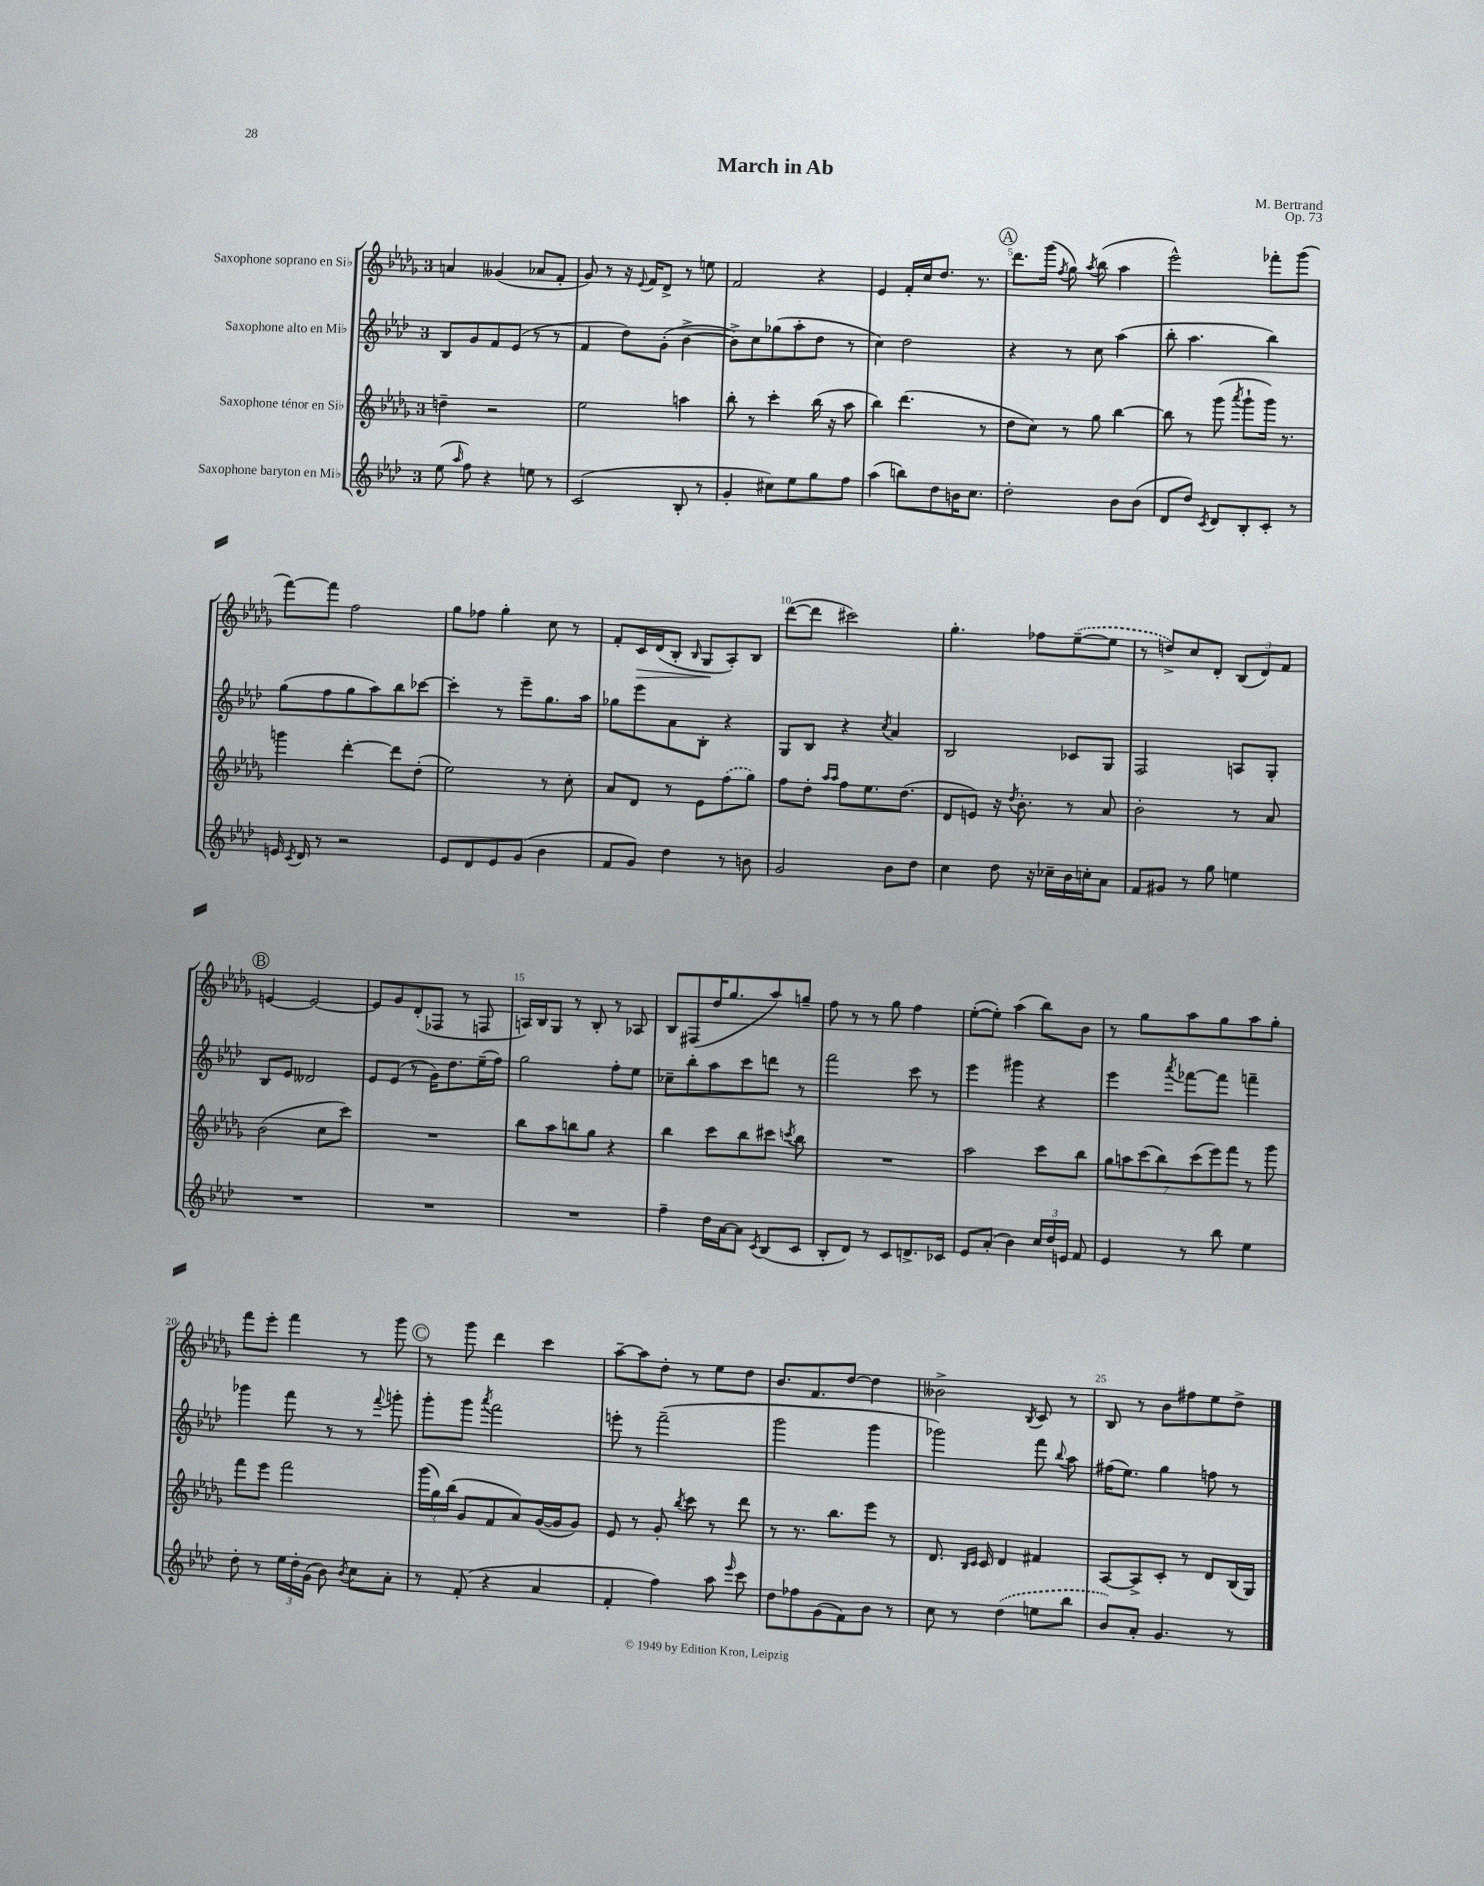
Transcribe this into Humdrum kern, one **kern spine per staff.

**kern	**kern	**kern	**kern
*staff4	*staff3	*staff2	*staff1
*clefG2	*clefG2	*clefG2	*clefG2
*k[b-e-a-d-]	*k[b-e-a-d-g-]	*k[b-e-a-d-]	*k[b-e-a-d-g-]
*M3/4	*M3/4	*M3/4	*M3/4
(8ee-\	4dd~\	8B-/L	4a/
16qqaa-/	.	.	.
8ff\)	.	8g/	.
4r	2r	8f/	(4g--/
.	.	(8e-/J	.
8ee\	.	8r	8a-/L
8r	.	8r	8f'/J
=	=	=	=
(2c/	2ee-\	4f/	8g-/)
.	.	.	8r
.	.	8dd-\L)	16r
.	.	.	8qqe-/
.	.	.	16f/LK
.	.	(8g'\J	8d-^/J
8B-'/	4aa\	[4b-^\	8r
8r	.	.	8ee\
=	=	=	=
4g'/	8bb-'\	8b-^\]L)	2f/
.	8r	8cc\	.
8cc#\L)	4ccc'\	(8gg-\	.
8ee-\	.	8aa-'\	.
8gg\	(16bb-\	8dd-\J	4r
.	16r	.	.
8ff\J	8aa-\	8r	.
=	=	=	=
(4aa-\	4bb-\)	4cc\)	4e-/
8bb\L)	(4.ddd-\	2dd-\	16f'/LL
.	.	.	16cc/J
8dd-\	.	.	8.dd-/J
16b\K	.	.	.
8.cc\J	.	.	8.r
.	8r	.	.
=	=	=	=
2dd-'\	8dd-\L	4r	8.ddd-\L
.	8cc\J)	.	.
.	.	.	(16ggg-\Jk
.	.	.	8qff/
.	8r	8r	8gg-\)
.	.	.	8qaa-/
.	8gg-\	8cc\	(8bb-\
8b-\L	[4bb-\	(4aa-\	4aa-\
(8b-\J	.	.	.
=	=	=	=
8d-/L	8bb-\]	8bb-'\	2eee-^^\)
8dd-/J)	8r	4.aa-\	.
8qc/	.	.	.
8d-/L	(8ggg-\	.	.
.	8qaaa-/	.	.
8B-'/	8ggg-`\L	.	.
8c'/J	16ggg-\Jk)	4bb-\)	8fff-'\L
.	8.r	.	.
8r	.	.	(8ggg-\J
=	=	=	=
16e/	4ggg\	(8gg\L	[8fff\L)
8qc/	.	.	.
16d-/	.	.	.
8r	.	8ff\	8fff\]J
2r	[4ddd-'\	8gg\	2ff\
.	.	8aa-\)	.
.	8ddd-\]L	8bb-\	.
.	(8dd-'\J	[8ccc-\J	.
=	=	=	=
8e-/L	2ee-\)	4ccc-'\]	8gg-\L
8d-/	.	.	8ff-\J
8e-/	.	8r	4gg-'\
(8g/J	.	8eee-~\L	.
4b-\	8r	8.gg\	8cc\
.	8cc'\	.	8r
.	.	16aa-\Jk	.
=	=	=	=
8f/L	8a-/L	8gg-\L	8f'/L
8g/J)	8d-/J	8eee-\	16c/L
.	.	.	(16d-/J
4dd-\	8r	8a-\	8B-'/J
.	.	.	16qqB-/
.	8e-\L	8B-'\J	8G-/L
8r	(8ff\	4r	8A-'/)
8b\	8gg-\J)	.	8B-/J
=	=	=	=
2g/	8ff\L	8G/L	([8ddd-\L
.	8dd-'\J	8B-/J	8ddd-\]J
.	16qqaa-/LL	.	.
.	16qqaa-/JJ	.	.
.	8ff\L	4r	2ccc#\)
.	8.ee-\	.	.
.	.	8qcc/	.
8b-\L	.	4a-/	.
.	(8.dd-\J	.	.
8dd-\J	.	.	.
=	=	=	=
4cc\	8d-/L	2B-/	4.gg-'\
.	8e/J)	.	.
8dd-\	16r	.	.
.	8qdd-/	.	.
.	8.b-'\	.	.
16r	.	.	8ff-\L
16cc-~\LL	.	.	.
16b-\	8r	8c-/L	([8ee-~\
16cc'\J	.	.	.
8a-\J	8a-/	8G/J	8ee-\]J
=	=	=	=
8f/L	2b-'\	2F/	8r
8g#/J	.	.	8dd^/L)
8r	.	.	8cc/
8gg\	.	.	8d-'/J
4ee\	8r	8A/L	(12B-/L
.	.	.	12d-/)
.	8a-/	8G'/J	.
.	.	.	12f/J
=	=	=	=
2.r	(2b-\	8B-/L	[4e/
.	.	8e-/J	.
.	.	2d--/	2e/_
.	8cc\L	.	.
.	8ccc\J)	.	.
=	=	=	=
2.r	2.r	8e-/L	8e/]L
.	.	(8e-/J	8g-/
.	.	8r	(8d-'/
.	.	16g\LK)	8F-/J
.	.	8.dd-\	.
.	.	.	8r
.	.	(16ee-~\L	8F/
.	.	16ff\JJ)	.
=	=	=	=
2.r	8bb-\L	2gg\	16A/LL)
.	.	.	16B-/J
.	8aa-\	.	8G-/J
.	8bb\	.	8r
.	8gg-\J	.	8B-'/
.	4r	8ff'\L	8r
.	.	8ee-\J	8A-/
=	=	=	=
4ff~\	4bb-\	8cc-~\L	8B-/L
.	.	8bb-'\	(8F#/
16dd-\LL	8ccc\L	8aa-\	16dd-/K
[16a-\J	.	.	8.gg-/
8a-\]J	8bb-\	8ccc\	.
8qc/	.	.	.
(8B-/L	8ccc#\J	8ddd\J	8aa-/)
.	8qccc/	.	.
8c/J	8bb-\	8r	8gg~/J
=	=	=	=
8B-'/L	2.r	2fff\	8ff\
8d-/J)	.	.	8r
8r	.	.	8r
8c/L	.	.	8gg-\
8.d^/	.	8ccc\	4ff\
.	.	8r	.
16c-/Jk	.	.	.
=	=	=	=
8e-/L	2aa-\	4eee-\	([8ee-'\L
(8a-'/J	.	.	8ee-'\]J)
4b-\)	.	4ggg#\	(4aa-\
24cc/LL	8ccc\L	4r	8bb-\L)
24dd-/	.	.	.
24e/JJ	.	.	.
8f/	8bb-\J	.	8b-\J
=	=	=	=
4e-/	14gg-\L	4eee-\	8r
.	14aa\	.	.
.	.	.	8gg-\L
.	(14ccc\	.	.
.	14bb-\)	.	.
.	.	8qaaa-/	.
8r	.	[8fff-\L	8aa-\
.	(14ccc\	.	.
.	14eee-\)	.	.
8bb-\	.	8fff-\]J	8gg-\
.	14fff\J	.	.
4ee-\	8r	4fff~\	8aa-\
.	8ggg-\	.	8gg-'\J
=	=	=	=
8dd-'\	8fff\L	4ggg-\	8fff\L
8r	8eee-\J	.	8eee-'\J
24ee-\LL	2fff\	8fff\	4fff\
24dd-'\	.	.	.
(24g\JJ	.	.	.
8b-\)	.	8r	.
8qb-/	.	.	.
8cc\L	.	8r	8r
.	.	8qqfff/	.
8a-'\J	.	8ggg'\	8ggg-\
=	=	=	=
8r	(24ggg-\LL	8ggg'\L	8r
.	24gg-\)	.	.
.	(24bb-\JJ	.	.
(8f'/	8g-/L	8ggg\J	8ggg-\
.	.	8qaaa-/	.
4r	8f/	2fff\	4ddd-\
.	8a-/)	.	.
4a-/	([16g-/L	.	4ccc\
.	16g-/]J	.	.
.	8g-/J)	.	.
=	=	=	=
4f'/	8e-/	8eee'\	[8aa-~\L
.	8r	8r	8aa-\]
4ff\)	8g-'/	(2fff~\	8dd-'\J
.	8qbb-/	.	.
.	8ccc\	.	8r
8aa-\	8r	.	8ee-\L
16qqeee-/	.	.	.
8ccc\	8ddd-\	.	8dd-\J
=	=	=	=
8dd-\L	8r	2ggg\	8.b-/L
8ff-\	8.r	.	.
.	.	.	8.f/
(8g\	.	.	.
.	8.bb-\L	.	.
8f\)	.	.	[8dd-/J
8b-\J	8eee-\J	4ggg\	4dd-\]
8r	8r	.	.
=	=	=	=
8cc\	8.d-/	2ggg-\)	2b--^\
8r	.	.	.
.	16qqB-/LL	.	.
.	16qqc/JJ	.	.
.	16c/	.	.
(4dd-\	4d-/	.	.
.	.	.	8qB-/
8ee\L	4f#/	8fff\	8c/
.	.	8qqbb-/	.
8bb-\J	.	8aa-\	8r
=	=	=	=
8b-/L)	[8A-/L	(16ff#\LK	8B-/
.	.	8.ee-\J)	.
8a-'/J	8A-^/]	.	8r
4.g/	8c'/J	4gg\	8b-\L
.	8r	.	8ff#\
.	8d-/L	8ff\	8ee-\
8r	(16B-/L	8r	8dd-^\J
.	16G-/JJ)	.	.
==	==	==	==
*-	*-	*-	*-
